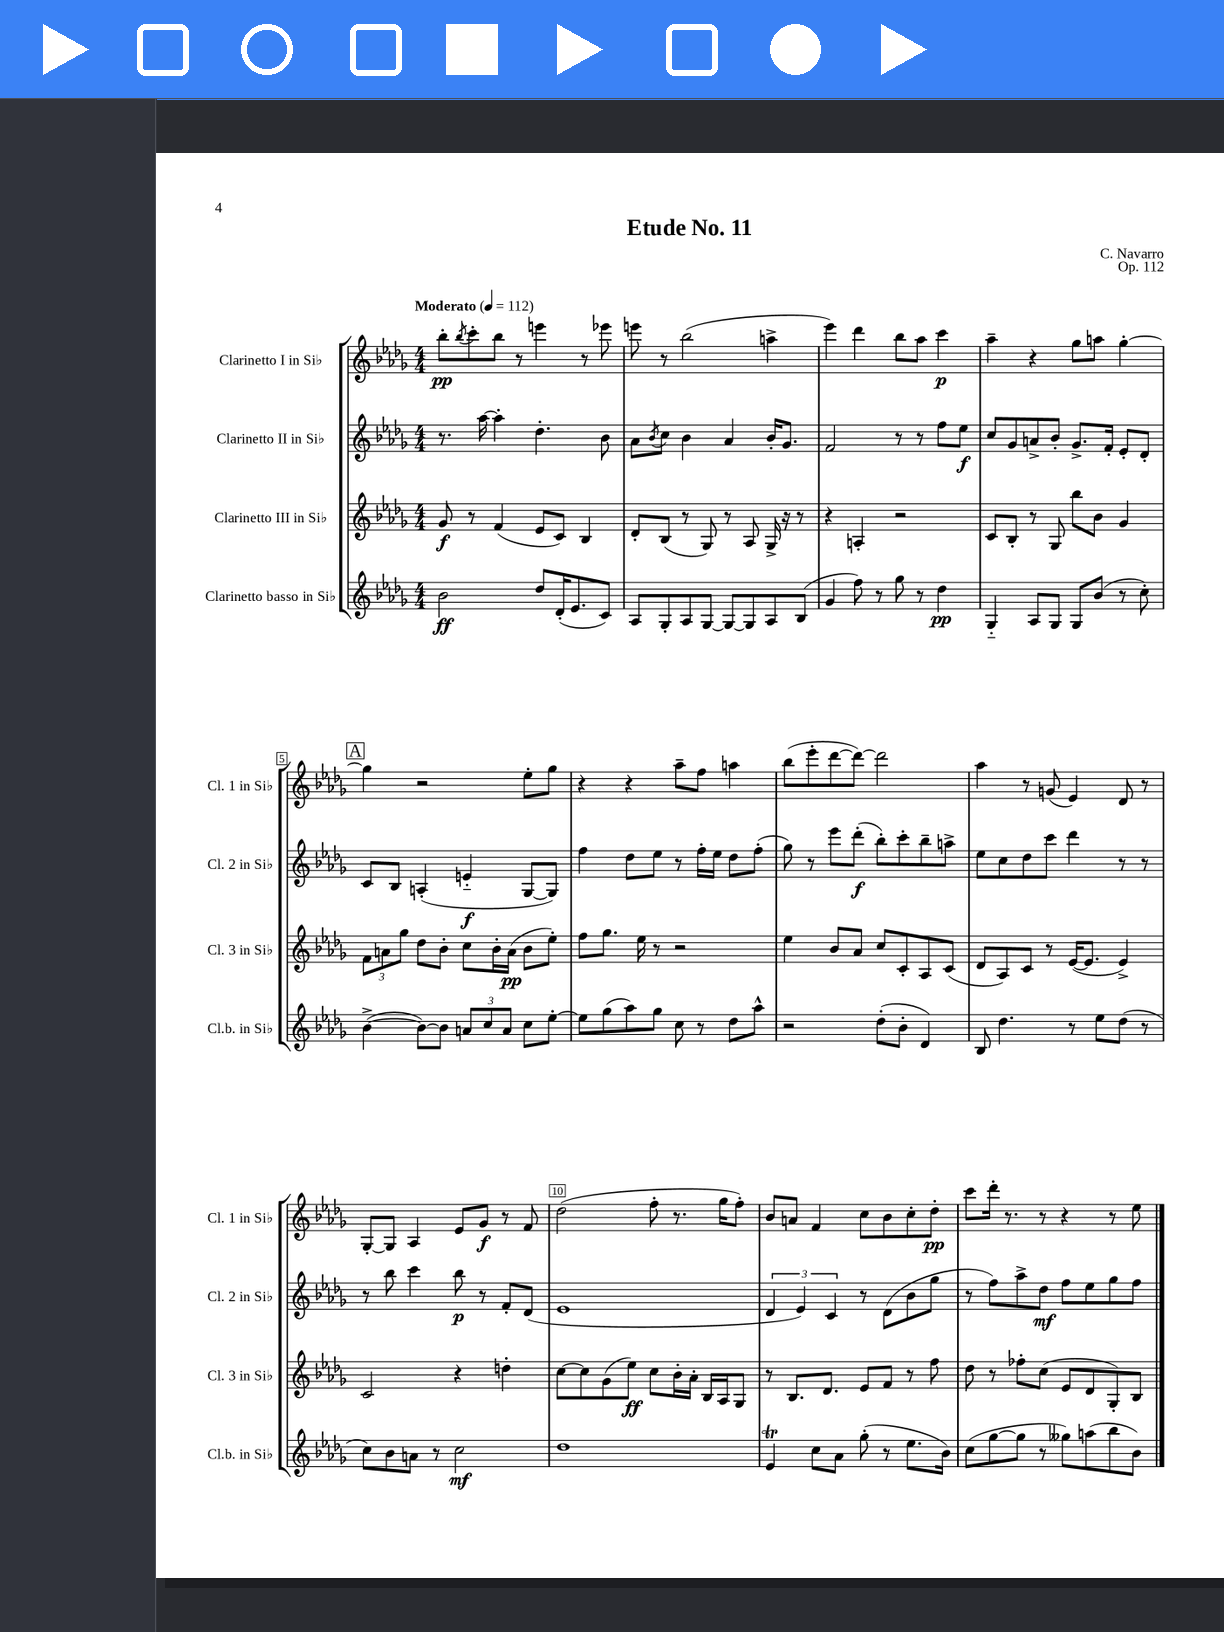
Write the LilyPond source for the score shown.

\header { title = "Etude No. 11" composer = "C. Navarro" opus = "Op. 112" }
<<
\new StaffGroup <<
\new Staff = "s0" \with { instrumentName = "Clarinetto I in Sib" shortInstrumentName = "Cl. 1 in Sib" } {
    \clef treble \key des \major \numericTimeSignature \time 4/4 \tempo "Moderato" 4 = 112
    bes''8-.\pp \acciaccatura { bes''8 } c'''8-. bes''8 r8 e'''4 r8 ees'''8 |
    e'''8 r8 bes''2( a''4-> |
    ees'''4) des'''4 bes''8 aes''8 c'''4\p |
    aes''4-- r4 ges''8 a''8 ges''4~-. |
    \mark \markup { \box "A" } ges''4 r2 ees''8-. ges''8 |
    r4 r4 aes''8-- f''8 a''4 |
    bes''8( ees'''8-. des'''8~ des'''8~) des'''2 |
    aes''4 r8 g'8( ees'4) des'8 r8 |
    ges8~-. ges8 aes4 ees'8 ges'8\f r8 f'8 |
    des''2( f''8-. r8. ges''16 f''8-.) |
    bes'8 a'8 f'4 c''8 bes'8 c''8-. des''8-.\pp |
    c'''8 des'''16-. r8. r8 r4 r8 ees''8 \bar "|." |
}
\new Staff = "s1" \with { instrumentName = "Clarinetto II in Sib" shortInstrumentName = "Cl. 2 in Sib" } {
    \clef treble \key des \major \numericTimeSignature \time 4/4
    r8. aes''16~ aes''4-. des''4.-. bes'8 |
    aes'8 \acciaccatura { bes'8 } c''8 bes'4 aes'4 bes'16-. ges'8. |
    f'2 r8 r8 f''8 ees''8\f |
    c''8 ges'8 a'8-> bes'8-. ges'8.-> f'16-. ees'8-. des'8-. |
    \mark \markup { \box "A" } c'8 bes8 a4-.( e'4-_\f ges8~ ges8) |
    f''4 des''8 ees''8 r8 f''16-. ees''16 des''8 f''8-.( |
    ges''8) r8 ees'''8 des'''8-.\f( bes''8-.) c'''8-. bes''8-- a''8-> |
    ees''8 c''8 des''8 c'''8 des'''4 r8 r8 |
    r8 bes''8 c'''4 bes''8\p r8 f'8-. des'8( |
    ees'1 |
    \tuplet 3/2 { des'4 ees'4) c'4 } r8 des'8( bes'8 ges''8 |
    r8 f''8) aes''8-> des''8\mf f''8 ees''8 ges''8 f''8 \bar "|." |
}
\new Staff = "s2" \with { instrumentName = "Clarinetto III in Sib" shortInstrumentName = "Cl. 3 in Sib" } {
    \clef treble \key des \major \numericTimeSignature \time 4/4
    ges'8\f r8 f'4( ees'8 c'8) bes4 |
    des'8-. bes8( r8 ges8) r8 aes8 ges16-> r16 r8 |
    r4 a4-. r2 |
    c'8 bes8-. r8 ges8 bes''8 bes'8 ges'4 |
    \mark \markup { \box "A" } \tuplet 3/2 { f'8 a'8 ges''8 } des''8 bes'8-. c''8 bes'16-. a'16\pp( bes'8 ees''8-.) |
    f''8 ges''8. ees''16 r8 r2 |
    ees''4 bes'8 aes'8 c''8 c'8-. aes8 c'8( |
    des'8 aes8) c'8 r8 ees'16~( ees'8. ees'4->) |
    c'2 r4 d''4-. |
    c''8~ c''8 ges'8( ees''8\ff) c''8 bes'16-. aes'16-. bes16 aes16 ges8 |
    r8 bes8. des'8. ees'8 f'8 r8 f''8 |
    des''8 r8 fes''8-. c''8( ees'8 des'8 ges8-.) bes8 \bar "|." |
}
\new Staff = "s3" \with { instrumentName = "Clarinetto basso in Sib" shortInstrumentName = "Cl.b. in Sib" } {
    \clef treble \key des \major \numericTimeSignature \time 4/4
    bes'2\ff des''8 des'16-.( ees'8. c'8) |
    aes8 ges8-. aes8 ges8~ ges8~ ges8 aes8 bes8( |
    ges'4 f''8) r8 ges''8 r8 des''4\pp |
    ges4-_ aes8 ges8 ges8 bes'8( r8 c''8-.) |
    \mark \markup { \box "A" } bes'4~->( bes'8~) bes'8 \tuplet 3/2 { a'8 c''8 a'8 } c''8 ees''8~-. |
    ees''8 ges''8( aes''8) ges''8 c''8 r8 des''8 aes''8-^ |
    r2 des''8-.( bes'8-. des'4) |
    bes8 des''4. r8 ees''8 des''8( r8 |
    c''8) bes'8 a'8 r8 c''2\mf |
    des''1 |
    ees'4\trill c''8 aes'8 ges''8-.( r8 ees''8. bes'16) |
    c''8( ges''8~ ges''8 r8 geses''8) a''8( bes''8 bes'8) \bar "|." |
}
>>
>>
\layout { \context { \Score \override BarNumber.break-visibility = ##(#f #t #t) barNumberVisibility = #(every-nth-bar-number-visible 5) \override BarNumber.stencil = #(make-stencil-boxer 0.1 0.3 ly:text-interface::print) } }
